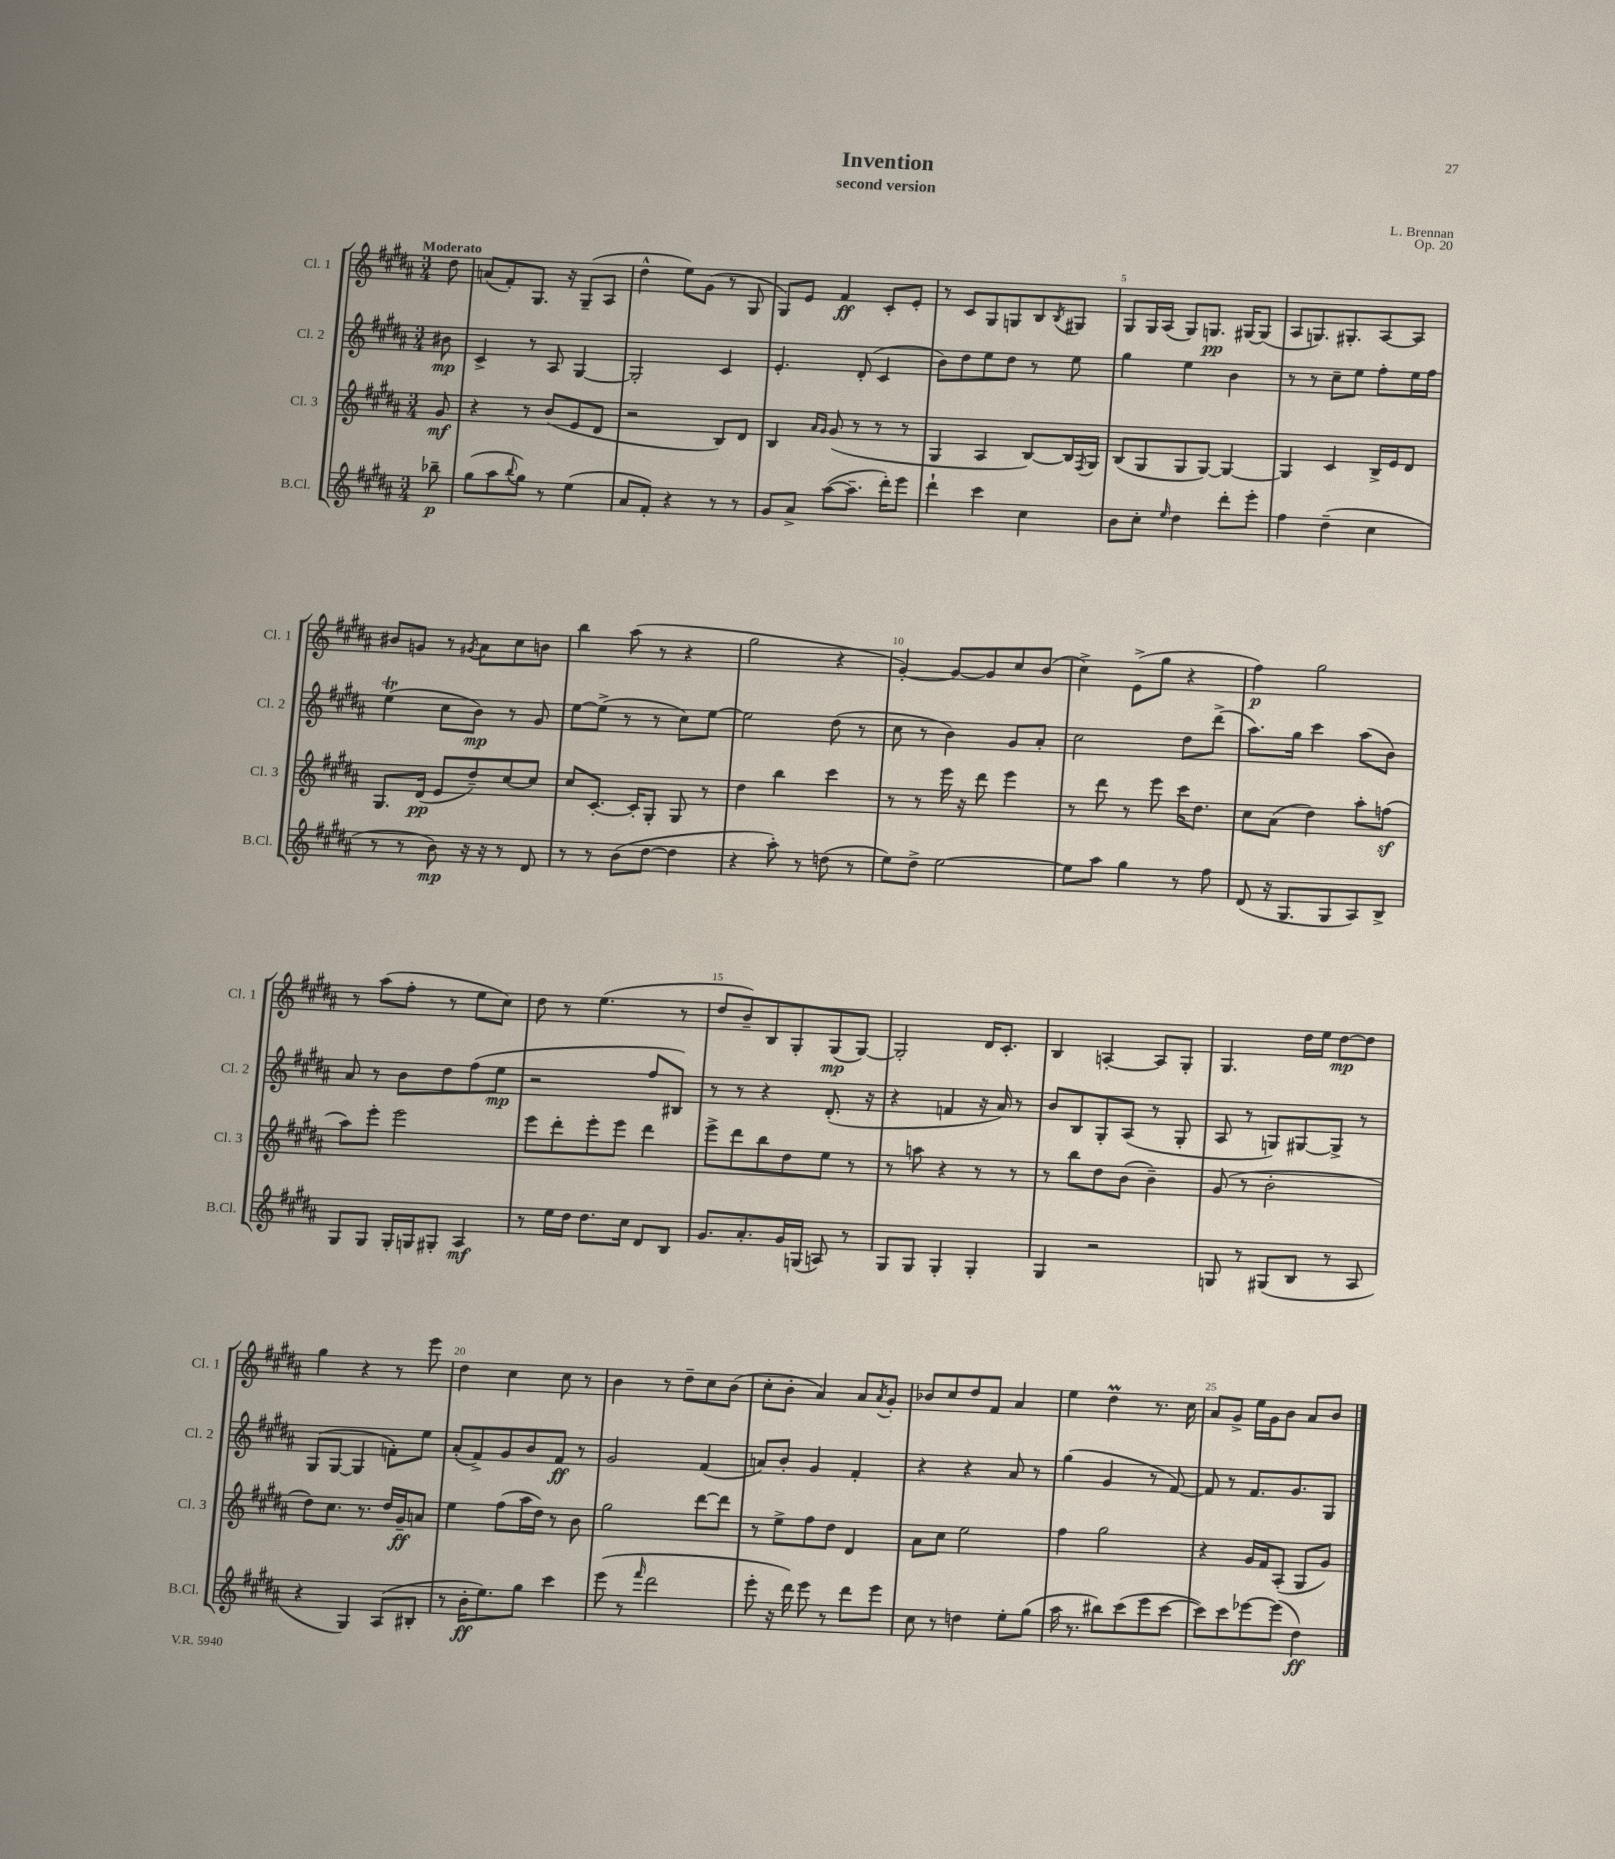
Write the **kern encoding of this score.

**kern	**dynam	**kern	**dynam	**kern	**dynam	**kern	**dynam
*part4	*part4	*part3	*part3	*part2	*part2	*part1	*part1
*staff4	*staff4	*staff3	*staff3	*staff2	*staff2	*staff1	*staff1
*I"B.Cl.	*	*I"Cl. 3	*	*I"Cl. 2	*	*I"Cl. 1	*
*I'B.Cl.	*	*I'Cl. 3	*	*I'Cl. 2	*	*I'Cl. 1	*
*clefG2	*	*clefG2	*	*clefG2	*	*clefG2	*
*k[f#c#g#d#a#]	*	*k[f#c#g#d#a#]	*	*k[f#c#g#d#a#]	*	*k[f#c#g#d#a#]	*
*M3/4	*	*M3/4	*	*M3/4	*	*M3/4	*
=	=	=	=	=	=	=	=
!	!	!	!	!	!	!LO:TX:a:B:t=Moderato	!
8bb-X~\	p	8g#/	mf	8b#X\	mp	8dd#\	.
=1	=1	=1	=1	=1	=1	=1	=1
(8gg#\L	.	4r	.	4c#^/	.	(8an/L	.
8aa#\	.	.	.	.	.	8f#'/)	.
8qqbb/	.	.	.	.	.	.	.
8gg#\J)	.	8r	.	8r	.	8.G#/J	.
8r	.	(8b/L	.	8A#/	.	.	.
.	.	.	.	.	.	16r	.
(4ee\	.	8e/	.	[4G#/	.	(8G#~/L	.
.	.	8d#/J	.	.	.	8A#/J	.
=2	=2	=2	=2	=2	=2	=2	=2
8a#/L	.	2r	.	2G#'/]	.	4dd#^^\	.
8f#'/J)	.	.	.	.	.	.	.
4r	.	.	.	.	.	8ee\L)	.
.	.	.	.	.	.	(8g#\J	.
8r	.	8B/L)	.	4c#/	.	8r	.
8r	.	8d#/J	.	.	.	8G#/	.
=3	=3	=3	=3	=3	=3	=3	=3
8g#/L	.	4B/	.	4.e'/	.	8G#/L)	.
8a#^/J	.	.	.	.	.	8e/J	.
.	.	16qqa#/LL	.	.	.	.	.
.	.	16qqg#/JJ	.	.	.	.	.
([8aa#\L	.	(8g#/	.	.	.	4f#/	ff
8.aa#~\J]	.	8r	.	(8d#'/	.	.	.
.	.	8r	.	4c#/	.	8c#'/L	.
16ddd#'\KL)	.	.	.	.	.	.	.
8eee\J	.	8r	.	.	.	8e'/J	.
=4	=4	=4	=4	=4	=4	=4	=4
4ddd#`\	.	4G#/	.	8b\L)	.	8r	.
.	.	.	.	8dd#\	.	8c#/L	.
4ccc#\	.	4A#/	.	8ee\	.	8G#/	.
.	.	.	.	8dd#\J	.	8Gn/	.
4cc#\	.	[8B/L)	.	8r	.	8B/	.
.	.	.	.	.	.	8qB/	.
.	.	16B/L]	.	8ee\	.	8G#X/J	.
.	.	8qF#/	.	.	.	.	.
.	.	16G#/JJ	.	.	.	.	.
=5	=5	=5	=5	=5	=5	=5	=5
8b\L	.	(8B/L	.	4gg#\	.	8G#/L	.
8cc#'\J	.	8G#/	.	.	.	16G#/L	.
.	.	.	.	.	.	(16A#/JJ	.
16qqee/	.	.	.	.	.	.	.
4dd#\	.	8G#/	.	4ee\	.	8G#/L)	.
.	.	[8G#/J)	.	.	.	8.Gn/J	pp
8ddd#'\L	.	4G#/_	.	4b\	.	.	.
.	.	.	.	.	.	[16G#X/KL	.
8eee'\J	.	.	.	.	.	(8G#/J]	.
=6	=6	=6	=6	=6	=6	=6	=6
4ff#\	.	4G#/]	.	8r	.	8A#/L	.
.	.	.	.	8r	.	8.Gn/)	.
(4dd#~\	.	4c#/	.	8cc#~\L	.	.	.
.	.	.	.	.	.	8.G#X'/	.
.	.	.	.	8ee\J	.	.	.
4cc#\	.	16B^/LL	.	8ff#'\L	.	[8A#/	.
.	.	16e/J	.	.	.	.	.
.	.	8d#/J	.	16ee\L	.	8A#/J]	.
.	.	.	.	16ff#\JJ	.	.	.
!!LO:LB:g=z
=7	=7	=7	=7	=7	=7	=7	=7
8r	.	8.G#/L	.	(4eeT\	.	8b#X/L	.
8r	.	.	.	.	.	8gn/J	.
.	.	(16d#/Jk	pp	.	.	.	.
8b\)	mp	8e/L	.	8cc#\L	.	8r	.
.	.	.	.	.	.	8qg#X/	.
16r	.	8dd#~/)	.	8b\J)	mp	8a#\L	.
16r	.	.	.	.	.	.	.
8r	.	[8cc#/	.	8r	.	8cc#\	.
8d#/	.	8cc#/J]	.	8g#/	.	8bn\J	.
=8	=8	=8	=8	=8	=8	=8	=8
8r	.	8cc#/L	.	[8ee\L	.	4bb\	.
8r	.	[8.c#'/J	.	(8ee^\J]	.	.	.
(8b\L	.	.	.	8r	.	(8aa#\	.
.	.	16c#'/KL]	.	.	.	.	.
[8dd#\J	.	8G#'/J	.	8r	.	8r	.
4dd#\]	.	8G#/	.	8cc#\L)	.	4r	.
.	.	8r	.	[8ee\J	.	.	.
=9	=9	=9	=9	=9	=9	=9	=9
4r	.	4dd#\	.	2ee\]	.	2gg#\	.
8aa#'\)	.	4bb\	.	.	.	.	.
8r	.	.	.	.	.	.	.
(8ddn\	.	4ccc#\	.	(8dd#\	.	4r	.
8r	.	.	.	8r	.	.	.
=10	=10	=10	=10	=10	=10	=10	=10
8ee\L)	.	8r	.	8cc#\	.	[4g#'/)	.
8dd#^\J	.	8r	.	8r	.	.	.
[2ee\	.	16eee\	.	4b\)	.	8g#/L_	.
.	.	16r	.	.	.	.	.
.	.	8ddd#\	.	.	.	8g#/]	.
.	.	4eee\	.	8g#/L	.	8cc#/	.
.	.	.	.	8a#'/J	.	(8b/J	.
=11	=11	=11	=11	=11	=11	=11	=11
8ee\L]	.	8r	.	2cc#\	.	4cc#^\)	.
8aa#\J	.	8ddd#\	.	.	.	.	.
4gg#\	.	8r	.	.	.	(8e^\L	.
.	.	8eee\	.	.	.	8gg#\J	.
8r	.	16ccc#\KL	.	8dd#\L	.	4r	.
.	.	8.dd#\J	.	.	.	.	.
8ff#\	.	.	.	(8ddd#^\J	.	.	.
=12	=12	=12	=12	=12	=12	=12	=12
(8d#/	.	8cc#\L	.	8.aa#\L)	.	4ff#\)	p
16r	.	(8a#\J	.	.	.	.	.
8.G#/L	.	.	.	16gg#\Jk	.	.	.
.	.	4dd#\)	.	4ccc#\	.	2gg#\	.
8G#/	.	.	.	.	.	.	.
8A#/)	.	8aa#'\L	.	(8aa#\L	.	.	.
8B^/J	.	(8ffnz\J	.	8b\J)	.	.	.
!!LO:LB:g=z
=13	=13	=13	=13	=13	=13	=13	=13
8G#/L	.	8aa#\L)	.	8a#/	.	8r	.
8G#/J	.	8eee'\J	.	8r	.	(8aa#\L	.
16G#'/LL	.	2eee\	.	8b\L	.	8ff#'\J	.
16Gn/J	.	.	.	.	.	.	.
8G#X'/J	.	.	.	8dd#\	.	8r	.
4A#/	mf	.	.	(8ff#\	.	8ee\L	.
.	.	.	.	8ee\J	mp	8cc#\J)	.
=14	=14	=14	=14	=14	=14	=14	=14
8r	.	8eee\L	.	2r	.	8dd#\	.
16ee\LL	.	8ddd#'\	.	.	.	8r	.
16dd#\JJ	.	.	.	.	.	.	.
8.dd#\L	.	8eee'\	.	.	.	(4.ee\	.
.	.	8eee\J	.	.	.	.	.
16cc#\Jk	.	.	.	.	.	.	.
8d#/L	.	4ddd#\	.	8ff#/L	.	.	.
8B/J	.	.	.	8B#X/J)	.	8r	.
=15	=15	=15	=15	=15	=15	=15	=15
8.g#/L	.	8eee^\L	.	8r	.	8dd#/L	.
.	.	8ddd#\	.	8r	.	8b~/)	.
8.a#'/	.	.	.	.	.	.	.
.	.	8bb\	.	4r	.	8B/	.
16g#/L	.	8dd#\	.	.	.	8G#'/	.
(16Gn/JJ	.	.	.	.	.	.	.
8An/)	.	8ee\J	.	(8.d#'/	.	(8G#/	mp
8r	.	8r	.	.	.	[8G#/J)	.
.	.	.	.	16r	.	.	.
=16	=16	=16	=16	=16	=16	=16	=16
8G#/L	.	8r	.	4r	.	2G#'/]	.
8G#/J	.	8aan\	.	.	.	.	.
4G#'/	.	4r	.	4fn/	.	.	.
4G#'/	.	8r	.	16r	.	16d#/KL	.
.	.	.	.	16a#/)	.	8.c#'/J	.
.	.	8r	.	8r	.	.	.
=17	=17	=17	=17	=17	=17	=17	=17
4G#/	.	8r	.	8b/L	.	4B/	.
.	.	8bb\L	.	8B/	.	.	.
2r	.	8dd#\	.	8G#'/	.	[4An'/	.
.	.	(8b\J	.	(8A#/J	.	.	.
.	.	4b~\)	.	8r	.	8A/L]	.
.	.	.	.	8G#'/	.	8G#'/J	.
=18	=18	=18	=18	=18	=18	=18	=18
8Gn/	.	(8g#/	.	8A#/	.	4.G#/	.
8r	.	8r	.	8r	.	.	.
(8G#X/L	.	2b'\	.	8Gn/L)	.	.	.
8B/J	.	.	.	[8G#X/	.	16dd#\LL	.
.	.	.	.	.	.	16ee\JJ	.
8r	.	.	.	8G#^/J]	.	[8dd#\L	mp
8A#/	.	.	.	8r	.	8dd#\J]	.
!!LO:LB:g=z
=19	=19	=19	=19	=19	=19	=19	=19
4r	.	8dd#\L)	.	(8G#/L	.	4gg#\	.
.	.	8.cc#\J	.	[8G#/J	.	.	.
4G#/)	.	.	.	4G#/]	.	4r	.
.	.	8.r	.	.	.	.	.
(8A#/L	.	16dd#/LL	.	8fn'\L)	.	8r	.
.	.	16g#~/J	ff	.	.	.	.
8B#X'/J	.	8an/J	.	8ee\J	.	8eee\	.
=20	=20	=20	=20	=20	=20	=20	=20
8r	.	4ee\	.	(8a#'/L	.	4dd#\	.
16b'\KL	ff	.	.	8f#^/)	.	.	.
8.ee\)	.	.	.	.	.	.	.
.	.	(8ff#\L	.	8g#/	.	4cc#\	.
8gg#\J	.	16aa#\L	.	8b/	.	.	.
.	.	16dd#\JJ)	.	.	.	.	.
4ccc#\	.	8r	.	8f#/J	ff	8cc#\	.
.	.	8b\	.	8r	.	8r	.
=21	=21	=21	=21	=21	=21	=21	=21
(8eee\	.	2gg#\	.	2g#/	.	4b\	.
8r	.	.	.	.	.	.	.
16qqfff#/	.	.	.	.	.	.	.
2ddd#\	.	.	.	.	.	8r	.
.	.	.	.	.	.	8dd#~\L	.
.	.	[8ddd#\L	.	(4f#/	.	8cc#\	.
.	.	8ddd#\J]	.	.	.	(8b\J	.
=22	=22	=22	=22	=22	=22	=22	=22
8eee'\	.	8r	.	8an/L)	.	8cc#'\L	.
16r	.	8ee^\L	.	8b'/J	.	8b'\J	.
16ddd#\)	.	.	.	.	.	.	.
8eee\	.	8ff#\	.	4g#/	.	4a#/)	.
8r	.	8dd#\J	.	.	.	.	.
8ddd#\L	.	4d#/	.	4f#'/	.	8a#/L	.
.	.	.	.	.	.	8qa#/	.
8eee\J	.	.	.	.	.	8g#'/J	.
=23	=23	=23	=23	=23	=23	=23	=23
8cc#\	.	8a#\L	.	4r	.	8b-X/L	.
8r	.	8cc#\J	.	.	.	8cc#/	.
4ddn\	.	2ee\	.	4r	.	8dd#/	.
.	.	.	.	.	.	8f#/J	.
8ee'\L	.	.	.	8a#/	.	4a#/	.
(8gg#\J	.	.	.	8r	.	.	.
=24	=24	=24	=24	=24	=24	=24	=24
16aa#\	.	4ff#\	.	(4gg#\	.	4ee\	.
8.r	.	.	.	.	.	.	.
8bb#X\L)	.	2gg#\	.	4g#/	.	4dd#m\	.
(8ccc#\	.	.	.	.	.	.	.
8eee\	.	.	.	8r	.	8.r	.
[8ccc#\J	.	.	.	[8f#/)	.	.	.
.	.	.	.	.	.	16cc#\	.
=25	=25	=25	=25	=25	=25	=25	=25
8ccc#\L])	.	4r	.	8f#/]	.	8a#/L	.
8ccc#\	.	.	.	8r	.	8g#^/J	.
[8eee-X\	.	16g#/LL	.	8.f#/L	.	16ee\LL	.
.	.	16f#/J	.	.	.	16g#\J	.
(8eee-\J]	.	(8A#'/J	.	.	.	8b\J	.
.	.	.	.	8.g#/	.	.	.
4dd#\)	ff	8G#/L	.	.	.	8a#/L	.
.	.	8g#/J)	.	8G#/J	.	8b/J	.
==	==	==	==	==	==	==	==
*-	*-	*-	*-	*-	*-	*-	*-
